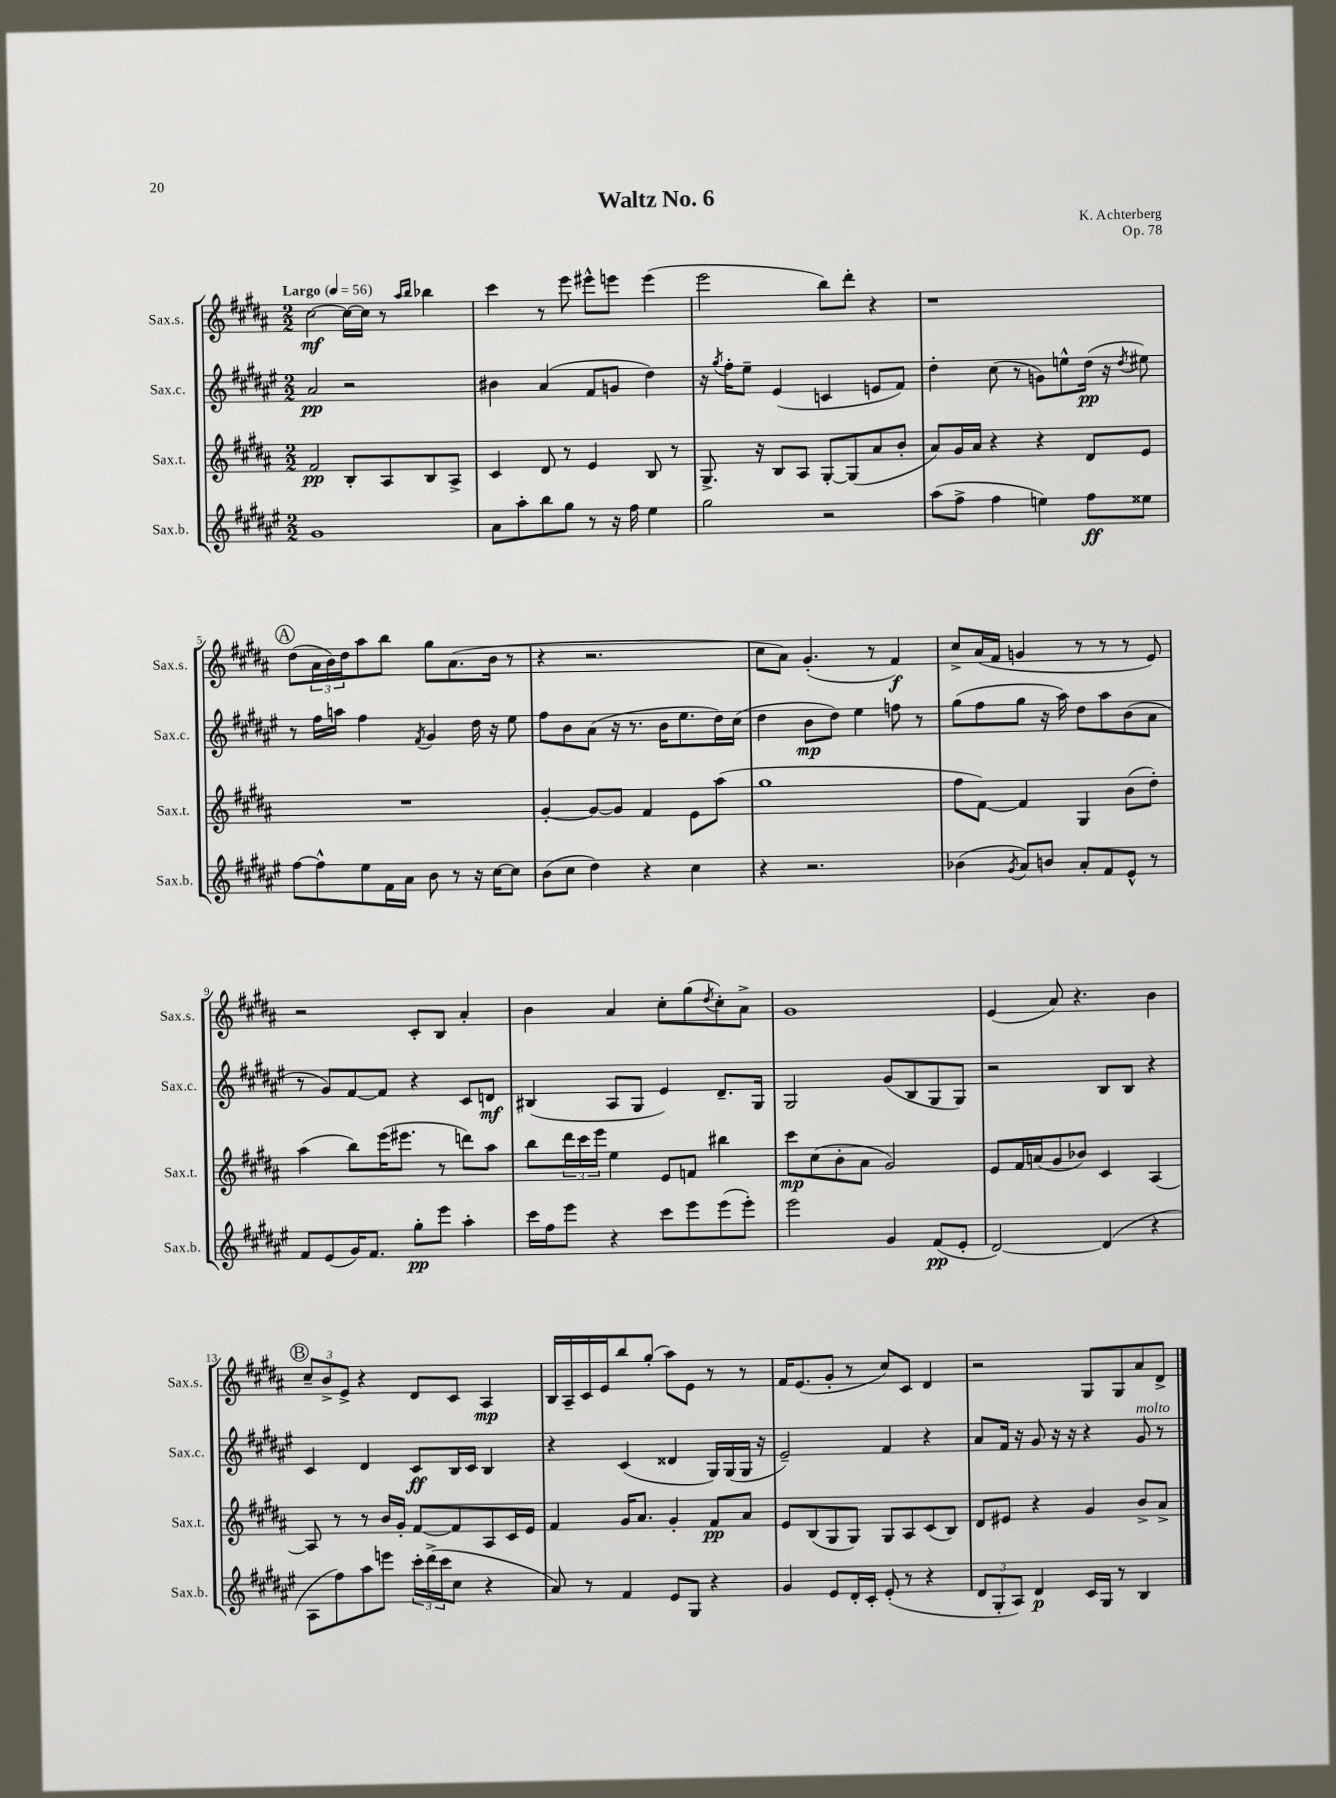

**kern	**kern	**kern	**kern
*staff4	*staff3	*staff2	*staff1
*clefG2	*clefG2	*clefG2	*clefG2
*k[f#c#g#d#a#e#]	*k[f#c#g#d#a#]	*k[f#c#g#d#a#e#]	*k[f#c#g#d#a#]
*M2/2	*M2/2	*M2/2	*M2/2
*MM56	*MM56	*MM56	*MM56
1g#	2f#	2a#	[2cc#
.	8B'	2r	16cc#_
.	.	.	16cc#]
.	8A#	.	8r
.	.	.	16qqaa#
.	.	.	16qqbb
.	8B	.	4bb-
.	8A#^	.	.
=	=	=	=
8a#	4c#	4b#	4ccc#
8aa#'	.	.	.
8bb	8d#	(4a#	8r
8gg#	8r	.	8eee
8r	4e	8f#	8eee#^^
16r	.	8g	8eee
16ff#	.	.	.
4ee#	8B	4dd#)	(4eee
.	8r	.	.
=	=	=	=
2gg#	8.G#^	16r	2eee
.	.	8qgg#	.
.	.	16ff#'	.
.	.	8ee#~	.
.	16r	.	.
.	8B	(4e#	.
.	8A#	.	.
2r	[8G#'	4c	8bb)
.	(8G#]	.	8ddd#'
.	8a#	8e	4r
.	8b'	8f#)	.
=	=	=	=
(8aa#	8a#)	4dd#'	1r
8ff#^	16g#	.	.
.	16a#	.	.
4ff#	4r	(8cc#	.
.	.	8r	.
4ee)	4r	8g)	.
.	.	8ee^^	.
8ff#	8d#	(16dd#	.
.	.	16r	.
.	.	8qdd#	.
8ee##	8e	8ee#)	.
=	=	=	=
[8ff#	1r	8r	(8dd#
8ff#^^]	.	16ff#	24a#
.	.	.	24b)
.	.	16aa	.
.	.	.	24dd#
8ee#	.	4ff#	8aa#
16f#	.	.	8bb
16a#	.	.	.
.	.	8qf#	.
8b	.	4g#	8gg#
8r	.	.	(8.a#
16r	.	16dd#	.
[16cc#	.	16r	16b
8cc#]	.	8ee#	8r
=	=	=	=
(8b	[4g#'	8ff#	4r
8cc#	.	8b	.
4dd#)	8g#_	(8a#	2.r
.	8g#]	16r	.
.	.	8.r	.
4r	4f#	.	.
.	.	16b	.
.	.	8.ee#	.
4cc#	8e	.	.
.	(8aa#	16dd#)	.
.	.	(16cc#	.
=	=	=	=
4r	1gg#	4dd#	8cc#
.	.	.	8a#)
2.r	.	8b	(4.g#'
.	.	8dd#)	.
.	.	4ee#	.
.	.	.	8r
.	.	8ff	4f#)
.	.	8r	.
=	=	=	=
(4b-	8ff#	(8gg#	8cc#^
.	[8f#)	8ff#	(16a#
.	.	.	16f#
8qg#	.	.	.
8a#)	4f#]	8gg#	4g
8b	.	16r	.
.	.	16aa#)	.
8a#'	4G#	8dd#	8r
8f#	.	8aa#	8r
8e#^^	(8b	(8b	8r
8r	8dd#')	8a#	8e)
=	=	=	=
8f#	(4aa#	8r	2r
(8e#	.	8g#)	.
16g#)	8bb)	[8f#	.
8.f#	.	.	.
.	(16eee	8f#]	.
.	8.eee#	.	.
8gg#'	.	4r	8c#'
8eee#	8r	.	8B
4aa#'	8ddd)	8c#	4a#'
.	8aa#	8d	.
=	=	=	=
16ccc#	8bb	(4B#	4b
16ff#	.	.	.
8eee#	24ddd#	.	.
.	24ccc#	.	.
.	24eee	.	.
4r	4ee	8A#	4a#
.	.	8G#	.
8ccc#	8e	4e#)	8cc#'
8eee#	8f	.	(8gg#
.	.	.	8qdd#
(8eee#	4bb#	8.d#~	8cc#')
8eee#')	.	.	8a#^
.	.	16G#	.
=	=	=	=
2eee#	8ccc#	2G#	1g#
.	(8cc#	.	.
.	8b'	.	.
.	8a#	.	.
4g#	2g#)	(8g#	.
.	.	8B	.
(8f#	.	8G#	.
8e#'	.	8G#)	.
=	=	=	=
[2d#)	8e	2r	(4e
.	16f#	.	.
.	(16a	.	.
.	8g#	.	8a#)
.	8b-)	.	4.r
(4d#]	4c#	8B	.
.	.	8B	.
4r	[4A#	4r	4b
=	=	=	=
8A#	8A#]	4c#	12cc#~
.	.	.	12b^
8ff#)	8r	.	.
.	.	.	12e^
8aa#	8r	4d#	4r
8eee	16b	.	.
.	16g#'	.	.
24ccc#'	[8f#	8c#	8d#
(24ddd#^	.	.	.
24ccc#	.	.	.
8cc#	8f#]	16B	8c#
.	.	16c#	.
4r	8A#	4B	4A#
.	16c#	.	.
.	16e	.	.
=	=	=	=
8a#)	4f#	4r	16B
.	.	.	16A#~
8r	.	.	16c#
.	.	.	16e
4f#	16g#	(4c#	8bb
.	8.a#	.	.
.	.	.	(8gg#'
8e#	4g#'	4d##	8aa#)
8G#	.	.	8e
4r	8f#	16G#)	8r
.	.	(16G#	.
.	8a#	16G#	8r
.	.	16r	.
=	=	=	=
4g#	8e	2e#~)	16f#
.	.	.	(8.e
.	(8B	.	.
8e#	8G#	.	8g#'
16d#'	8G#)	.	8r
16c#'	.	.	.
(8e#'	8G#	4f#	8cc#)
8r	8A#	.	8c#
4r	(8c#	4r	4d#
.	8B)	.	.
=	=	=	=
12d#	8d#	8a#	2r
12G#'	.	.	.
.	8e#	16f#	.
12A#)	.	.	.
.	.	16r	.
4d#	4r	8g#	.
.	.	16r	.
.	.	16r	.
16c#	4g#	4r	8G#
16G#	.	.	.
8r	.	.	8G#
4B	8b^	8g#	8a#
.	8a#^	8r	8d#^
==	==	==	==
*-	*-	*-	*-
